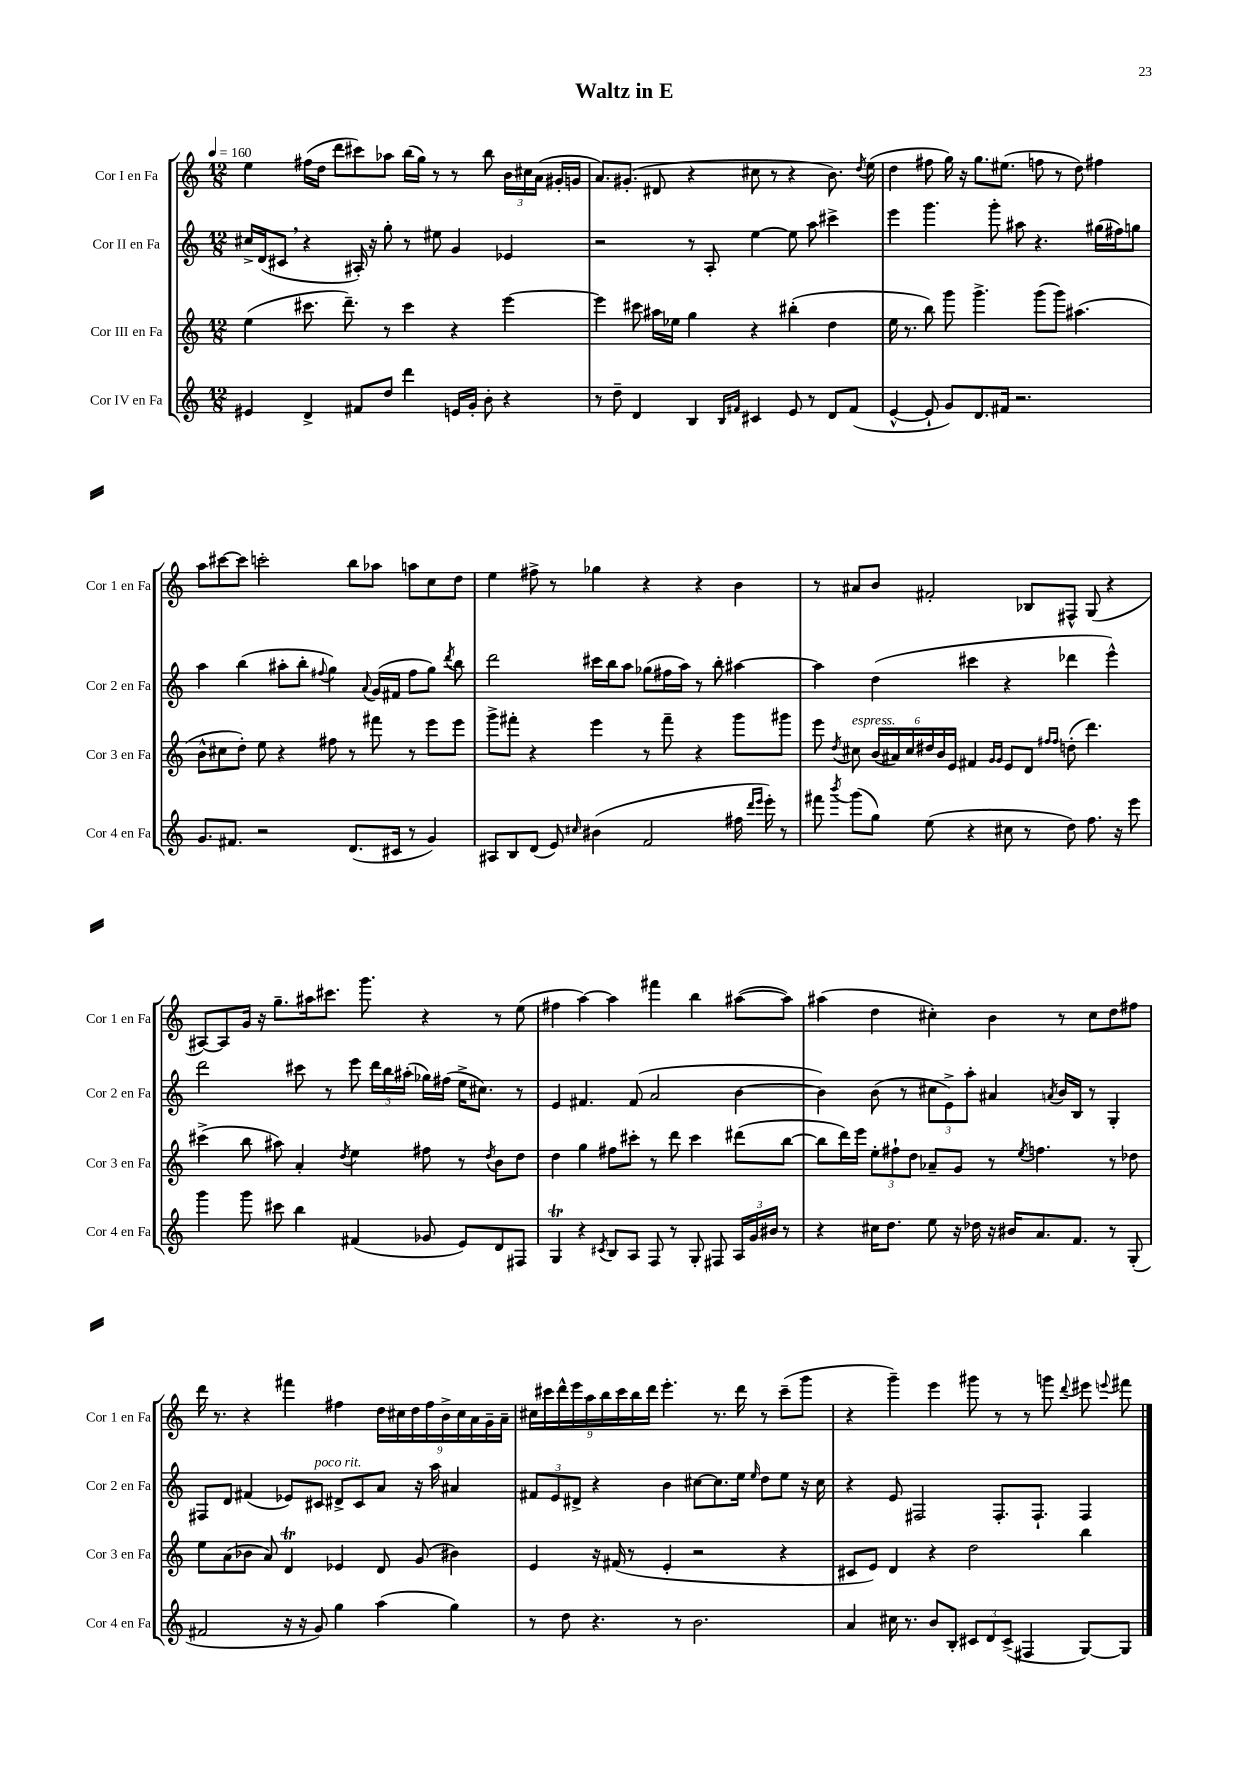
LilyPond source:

\header { title = "Waltz in E" }
<<
\new StaffGroup <<
\new Staff = "s0" \with { instrumentName = "Cor I en Fa" shortInstrumentName = "Cor 1 en Fa" } {
    \clef treble \key c \major \numericTimeSignature \time 12/8 \tempo 4 = 160
    \autoBeamOff e''4 fis''16[( d''16] d'''8[ cis'''8) aes''8] b''16[( g''16]) r8 r8 b''8 \tuplet 3/2 { b'16[ cis''16 a'16]( } gis'16[-. g'16] |
    a'8.[) gis'8.]-.( dis'8 r4 cis''8 r8 r4 b'8.) \acciaccatura { d''8 } e''16( |
    d''4 fis''8 g''16) r16 g''8.[ eis''8.]( f''8 r8 d''8) fis''4 |
    a''8[ cis'''8~ cis'''8] c'''2-. b''8[ aes''8] a''8[ c''8 d''8] |
    e''4 fis''8-> r8 ges''4 r4 r4 b'4 |
    r8 ais'8[ b'8] fis'2-. bes8[ fis8]-^ g8( r4 |
    ais8[~) ais8 g'16] r16 g''8.[-- ais''16 cis'''8.] g'''8. r4 r8 e''8( |
    fis''4 a''4~) a''4 fis'''4 b''4 ais''8[~( ais''8]) |
    ais''4( d''4 cis''4-.) b'4 r8 cis''8[ d''8 fis''8] |
    d'''16 r8. r4 fis'''4 fis''4 \tuplet 9/8 { d''16[ cis''16 d''16 fis''16 b'16-> cis''16 a'16 g'16-- a'16]-- } |
    \tuplet 9/8 { cis''16[ cis'''16 d'''16-^ e'''16 a''16 b''16 cis'''16 b''16 d'''16] } e'''4.-. r8. d'''16 r8 cis'''8[--( g'''8] |
    r4 g'''4--) e'''4 gis'''8 r8 r8 g'''8 \appoggiatura { d'''8 } eis'''8 \appoggiatura { e'''8 } fis'''8 \bar "|." |
}
\new Staff = "s1" \with { instrumentName = "Cor II en Fa" shortInstrumentName = "Cor 2 en Fa" } {
    \clef treble \key c \major \numericTimeSignature \time 12/8
    \autoBeamOff cis''16[-> d'16( cis'8] \breathe r4 ais16-.) r16 g''8-. r8 eis''8 g'4 ees'4 |
    r2 r8 a8-. e''4~ e''8 a''8 cis'''4-> |
    e'''4 g'''4. g'''8-. ais''8 r4. gis''16[( fis''16) g''8] |
    a''4 b''4( ais''8[-. b''8]-. \appoggiatura { fis''8 } g''4) \appoggiatura { a'8 } g'16[( fis'16] fis''8[ g''8]) \acciaccatura { d'''8 } b''8 |
    d'''2 cis'''16[ b''16 a''8] ges''8[( fis''16 a''16]) r8 b''8-. ais''4~ |
    ais''4 d''4( cis'''4 r4 des'''4 e'''4-^) |
    d'''2 cis'''8 r8 e'''8 \tuplet 3/2 { d'''16[ b''16 ais''16]-.( } ges''16[) fis''16]( e''16[-> cis''8.]) r8 |
    e'4 fis'4. fis'8( a'2 b'4~ |
    b'4) b'8( r8 \tuplet 3/2 { cis''8[ e'8->) a''8]-. } ais'4 \acciaccatura { a'8 } b'16[ b16] r8 g4-. |
    fis8[ d'8] fis'4( ees'8[) cis'8]^\markup { \italic "poco rit." } dis'8[-> cis'8 a'8] r16 a''16 ais'4 |
    \tuplet 3/2 { fis'8[ e'8 dis'8]-> } r4 b'4 cis''8[~ cis''8. e''16] \grace { e''16 } d''8[ e''8] r16 cis''16 |
    r4 e'8 fis2 fis8.[-. fis8.]-! fis4 \bar "|." |
}
\new Staff = "s2" \with { instrumentName = "Cor III en Fa" shortInstrumentName = "Cor 3 en Fa" } {
    \clef treble \key c \major \numericTimeSignature \time 12/8
    \autoBeamOff e''4( cis'''8. d'''8.--) r8 cis'''4 r4 e'''4~ |
    e'''4 cis'''8 ais''16[ ees''16] g''4 r4 bis''4-.( d''4 |
    e''16 r8. b''8) g'''8 g'''4.-> g'''8[( g'''8]) ais''4.( |
    b'8[-^ cis''8 d''8]-.) e''8 r4 fis''8 r8 fis'''8 r8 e'''8[ e'''8] |
    g'''8[-> fis'''8]-. r4 e'''4 r8 fis'''8-- r4 g'''8[ gis'''8] |
    e'''8 \acciaccatura { d''8 } cis''8^\markup { \italic "espress." } \tuplet 6/4 { b'16[( ais'16) cis''16 dis''16 b'16 e'16] } fis'4 \grace { g'16[ g'16] } e'8[ d'8] \grace { fis''16[ fis''16] } d''8-.( d'''4.) |
    cis'''4->( b''8 ais''8) a'4-. \acciaccatura { d''8 } e''4 fis''8 r8 \acciaccatura { d''8 } b'8[ d''8] |
    d''4 g''4 fis''8[ cis'''8]-. r8 d'''8 cis'''4 dis'''8[( b''8]~ |
    b''8[ d'''16) e'''16] \tuplet 3/2 { e''8[-. fis''8-! d''8] } aes'8[-- g'8] r8 \acciaccatura { e''8 } f''4. r8 des''8 |
    e''8[ a'8( bes'8] a'8) d'4\trill ees'4 d'8 g'8( bis'4) |
    e'4 r16 fis'16( r8 e'4-. r2 r4 |
    cis'8[ e'8]) d'4 r4 d''2 b''4 \bar "|." |
}
\new Staff = "s3" \with { instrumentName = "Cor IV en Fa" shortInstrumentName = "Cor 4 en Fa" } {
    \clef treble \key c \major \numericTimeSignature \time 12/8
    \autoBeamOff eis'4 d'4-> fis'8[ d''8] d'''4 e'16[ g'16]-. b'8-. r4 |
    r8 d''8-- d'4 b4 \grace { b16[ fis'16] } cis'4 e'8 r8 d'8[ fis'8]( |
    e'4~-^ e'8-! g'8[) d'8. fis'16] r2. |
    g'8.[ fis'8.] r2 d'8.[( cis'16] r8 g'4) |
    ais8[ b8 d'8]( e'8) \grace { cis''16 } bis'4( f'2 fis''16 \grace { d'''16[ e'''16] } e'''16-.) r8 |
    fis'''8 \acciaccatura { b'''8 } g'''8[( g''8]) e''8( r4 cis''8 r8 d''8) f''8. r16 e'''8 |
    g'''4 g'''8 cis'''8 b''4 fis'4( ges'8 e'8[) d'8 fis8] |
    g4\trill r4 \acciaccatura { cis'8 } b8[ a8] f8 r8 g8-. fis8 \tuplet 3/2 { a16[ g'16 bis'16] } r8 |
    r4 cis''16[ d''8.] e''8 r16 des''16 r16 bis'16[ a'8. f'8.] r8 g8-.( |
    fis'2 r16 r16 g'8) g''4 a''4( g''4) |
    r8 d''8 r4. r8 b'2. |
    a'4 cis''16 r8. b'8[ b8]-. \tuplet 3/2 { cis'8[ d'8 cis'8]->( } fis4 g8[~) g8] \bar "|." |
}
>>
>>
\layout { \context { \Score \remove "Bar_number_engraver" } }
